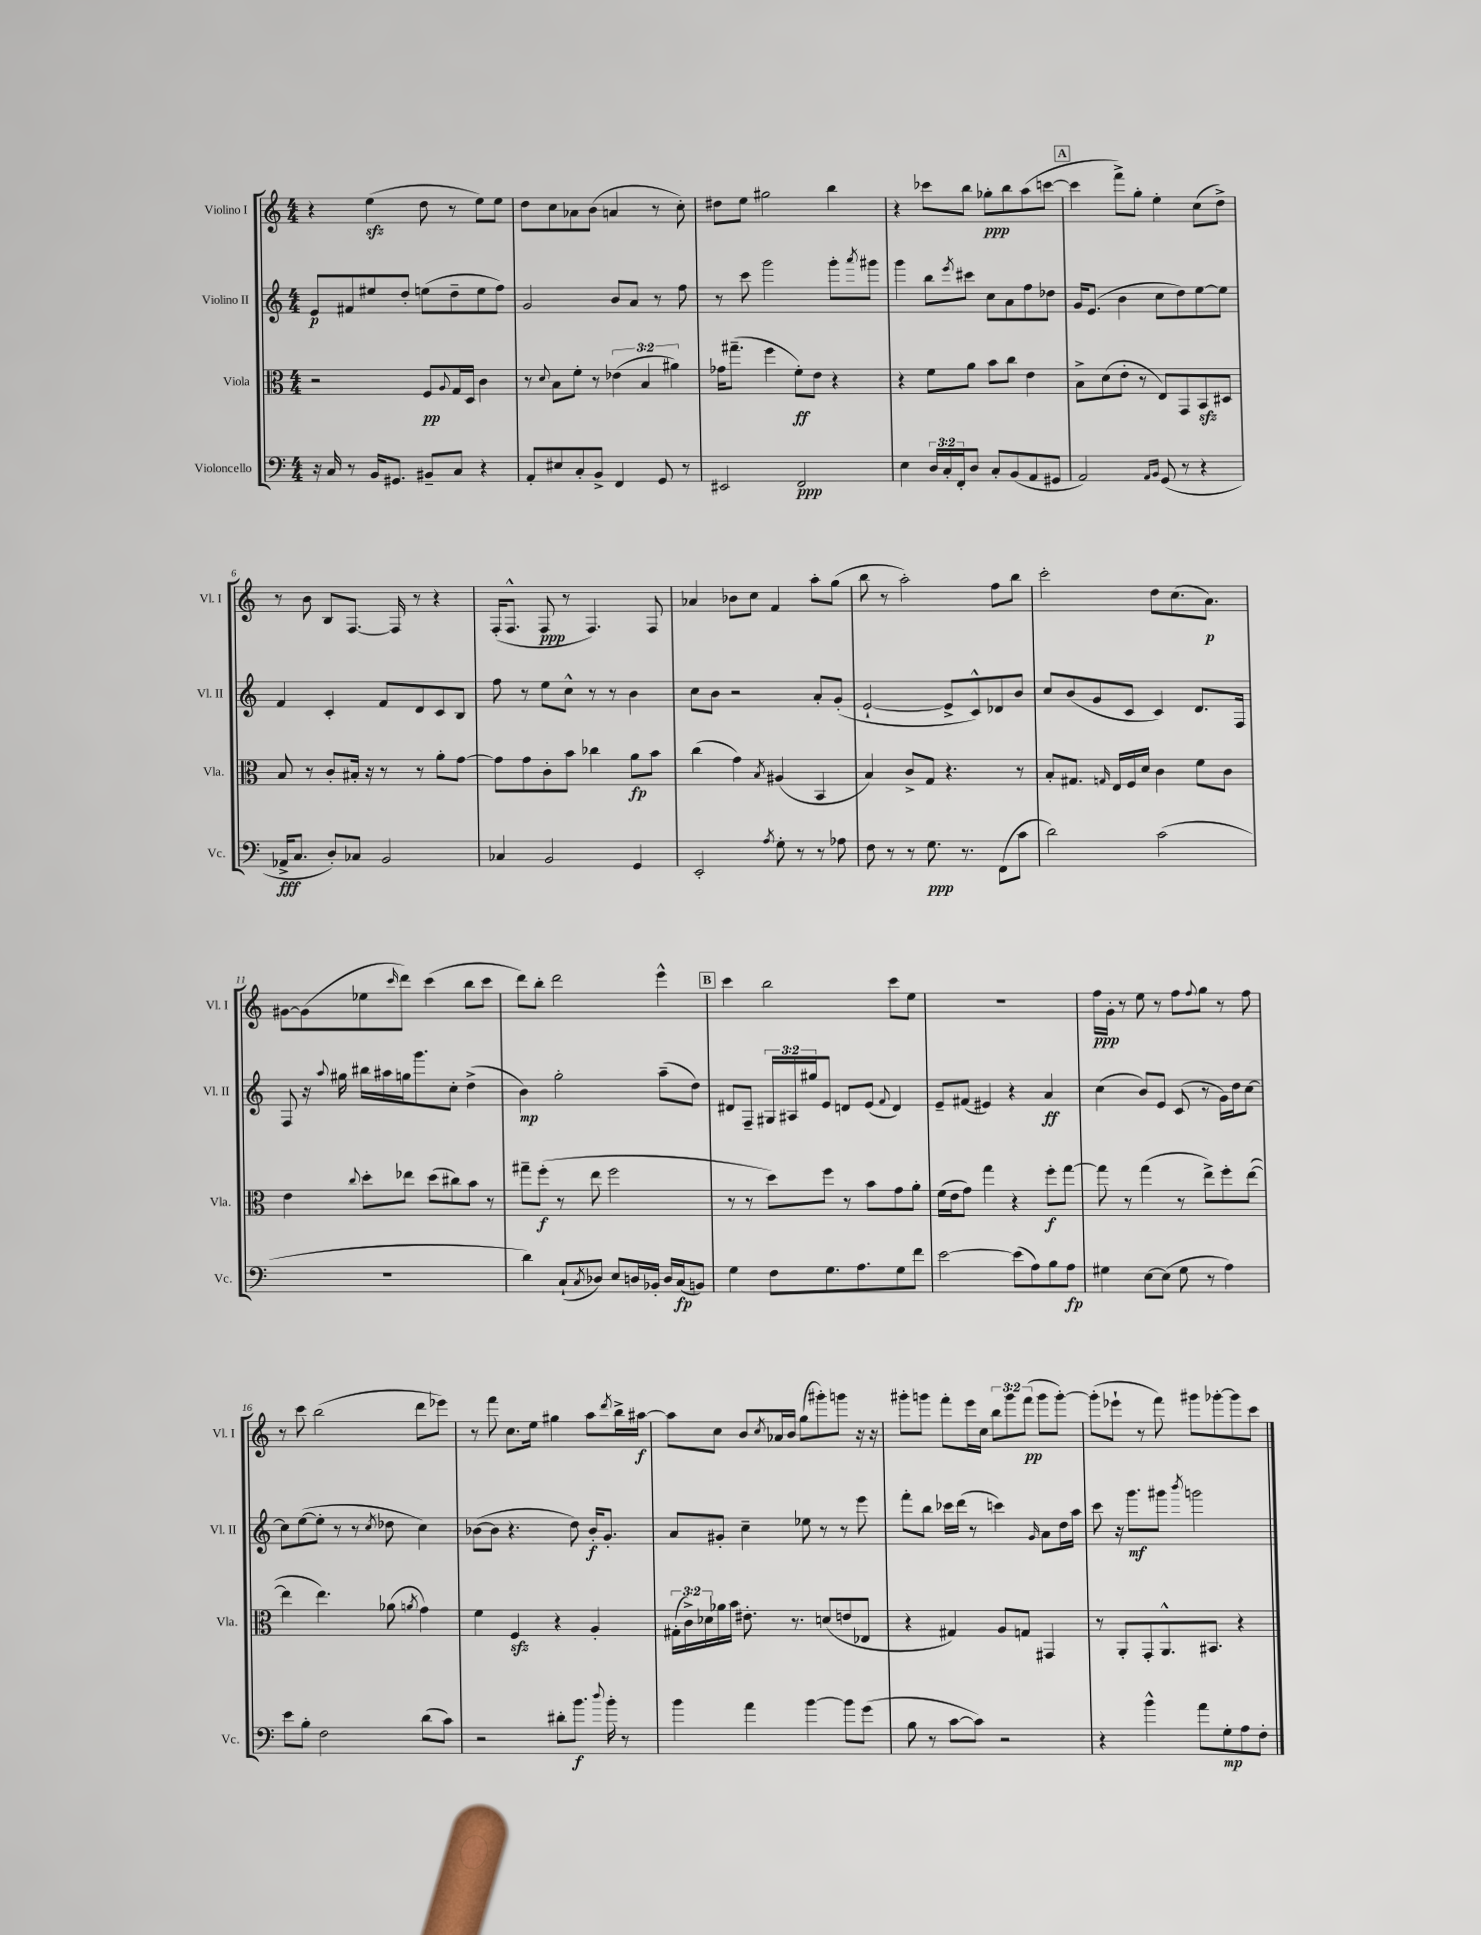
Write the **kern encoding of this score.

**kern	**kern	**kern	**kern
*staff4	*staff3	*staff2	*staff1
*clefF4	*clefC3	*clefG2	*clefG2
*k[]	*k[]	*k[]	*k[]
*M4/4	*M4/4	*M4/4	*M4/4
16r	2r	8e	4r
16C	.	.	.
8r	.	8f#	.
16BB	.	8ee#	(4ee
8.GG#	.	.	.
.	.	8dd'	.
8BB#~	8F	(8ee	8dd
.	8qqA	.	.
8C	16G	8dd~	8r
.	16D	.	.
4r	4c	8ee	8ee)
.	.	8ff)	8ee
=	=	=	=
8AA'	8r	2g	8dd
.	8qqd	.	.
8E#	8B	.	8cc
8C'	8f'	.	8a-
8BB^	8r	.	(8b
4FF	(6e-	8b	4a
.	.	8a	.
.	6B	.	.
8GG	.	8r	8r
.	6a#)	.	.
8r	.	8ff	8cc')
=	=	=	=
2EE#	16g-	8r	8dd#
.	(8.gg#~	.	.
.	.	8ccc	8ee
.	4ff	2ggg	2gg#
2FF	8f')	.	.
.	8e	.	.
.	4r	8ggg'	4bb
.	.	8qaaa	.
.	.	8ggg#	.
=	=	=	=
4E	4r	4ggg	4r
24D	8f	8bb	8ccc-
24C'	.	.	.
24FF'	.	.	.
.	.	8qeee	.
8D	8a	8ccc#	8bb
8C'	8b	8cc	8gg-'
(8BB	8cc	8a	8bb
8AA	4e	8ff	(8aa
8GG#	.	8dd-	[8ccc
=	=	=	=
2AA)	8B^	16g	4ccc]
.	.	(8.e	.
.	(8d	.	.
.	8e'	4b	8fff^)
.	8r	.	8gg'
16qqAA	.	.	.
16qqBB	.	.	.
(8GG	8E)	8cc	4ee'
8r	8GG	8dd)	.
4r	8BB	[8ee	(8cc
.	8D#	8ee]	8dd^)
=	=	=	=
16AA-^	8B	4f	8r
8.C	.	.	.
.	8r	.	8b
8D')	8c'	4c'	8B
8C-	16B#'	.	[8.F
.	16r	.	.
2BB	8r	8f	.
.	.	.	16F]
.	8r	8d	8r
.	8a'	8c	4r
.	[8g	8B	.
=	=	=	=
4C-	8g]	8ff	(16F'
.	.	.	8.F^^
.	8g	8r	.
2BB	8c'	8ee	8F
.	8b	8cc^^	8r
.	4cc-	8r	4.F)
.	.	8r	.
4GG	8a	4b	.
.	8b	.	8F
=	=	=	=
2EE'	(4cc	8cc	4a-
.	.	8b	.
.	4g)	2r	8b-
.	.	.	8cc
8qA	8qB	.	.
8G'	(4A#	.	4f
8r	.	.	.
8r	4BB	8a'	8aa'
8A-	.	(8g'	(8gg
=	=	=	=
8F	4B)	[2e`	8bb
8r	.	.	8r
8r	8c^	.	2aa')
8.G	8G	.	.
.	4.r	8e^]	.
8.r	.	.	.
.	.	8c^^)	.
(8FF	.	8d-	8ff
8c	8r	8b	8bb
=	=	=	=
2d)	8B'	8cc	2ccc'
.	8.G#	(8b	.
.	.	8g	.
.	16qqG	.	.
.	16E	.	.
.	16F	8c	.
.	16d	.	.
(2c	4c	4c)	8dd
.	.	.	(8.cc
.	8f	8.d	.
.	.	.	8.a)
.	8c	.	.
.	.	16F	.
=	=	=	=
1r	4e	8F	[8g#
.	.	16r	(8g#]
.	.	8qqaa	.
.	.	16gg#	.
.	8qqcc	.	.
.	8dd'	16bb#	8ee-
.	.	16aa#	.
.	.	.	16qqccc
.	8ee-	16gg	8ddd)
.	.	8.ggg	.
.	(8dd	.	(4ccc
.	8cc#)	8cc'	.
.	8b	(4dd^	8bb
.	8r	.	8ccc
=	=	=	=
4d)	8gg#~	4b)	8ddd)
.	(8ff'	.	8bb'
(8C`	8r	2gg'	2ddd
8qC	.	.	.
8D-)	8ee	.	.
8E	2ff	.	.
16D	.	.	.
16BB-'	.	.	.
16D	.	(8aa~	4eee^^
(16C	.	.	.
8BB)	.	8dd)	.
=	=	=	=
4G	8r	8d#	4ccc
.	8r	8F~	.
8F	8dd)	24G#	2bb
.	.	24A#	.
.	.	24gg#	.
8.G	8ff	8e	.
.	8r	8d	.
8.A	.	.	.
.	8b	(8e	.
.	.	8qqf	.
8G	8g	4d)	8ccc
8f	8a'	.	8ee
=	=	=	=
[2e	(16f	8e~	1r
.	16e	.	.
.	8g)	(8f#	.
.	4gg	4e#)	.
(8e]	4r	4r	.
8A)	.	.	.
8B	8ff'	4a	.
8A	[8gg	.	.
=	=	=	=
4G#	8gg]	(4cc	16ff
.	.	.	16g'
.	8r	.	8r
[8E	(4gg	8b)	8ee
(8E]	.	8e	8r
8G#	8r	(8c	8ff
.	.	.	8qqff
8r	8ee^)	8r	8gg
4A)	8ff'	16g)	8r
.	.	16dd	.
.	([8ee	[8cc	8ff
=	=	=	=
8e	4ee]	8cc]	8r
8B'	.	([8ee	8ccc
2F	4.ee)	8ee']	(2bb
.	.	8r	.
.	.	8r	.
.	.	8qcc	.
.	(8a-	8dd-	.
.	8qa	.	.
(8d	4g)	4cc)	8ddd
8c)	.	.	8eee-)
=	=	=	=
2r	4f	([8b-	8r
.	.	8b-]	8fff
.	4F	4.r	8.cc
.	.	.	16ee
8d#'	4r	.	4gg#
8.b	.	8dd)	.
.	4A'	16b-'	8aa
8qqdd	.	.	.
16b'	.	8.g'	.
.	.	.	8qddd
8r	.	.	16bb^
.	.	.	[16aa#
=	=	=	=
4b	(24G#'	8a	8aa#]
.	24c^)	.	.
.	24d-	.	.
.	16a-	8g#'	8cc
.	16b	.	.
4a	8.e#'	4cc~	8b
.	.	.	8qcc
.	.	.	16a-
.	8.r	.	16b
[4b	.	8ee-	(8gg
.	(8d	8r	8ggg#')
8b]	8e	8r	8ggg
(8g	8E-	8eee	16r
.	.	.	16r
=	=	=	=
8B	4r	8fff'	8ggg#'
8r	.	8bb	8ggg
[8c	4G#)	16ccc-	8fff'
.	.	(16ddd	.
8c])	.	8r	16eee
.	.	.	16cc
2r	8A	4ccc)	12bb
.	.	.	12ggg
.	8G	.	.
.	.	.	(12fff
.	.	16qqg	.
.	4GG#	8a	8ggg
.	.	16dd	[8ggg')
.	.	16aa	.
=	=	=	=
4r	8r	8ccc	(8ggg']
.	8AA'	16r	8eee-`
.	.	8.ggg	.
4b^^	8GG'	.	8r
.	8.AA^^	8ggg#	8fff)
.	.	8qbbb	.
8a	.	2ggg	8ggg#
.	8.BB#	.	.
8G'	.	.	[8ggg-'
8A	4r	.	8ggg-]
8F'	.	.	8ccc
==	==	==	==
*-	*-	*-	*-
